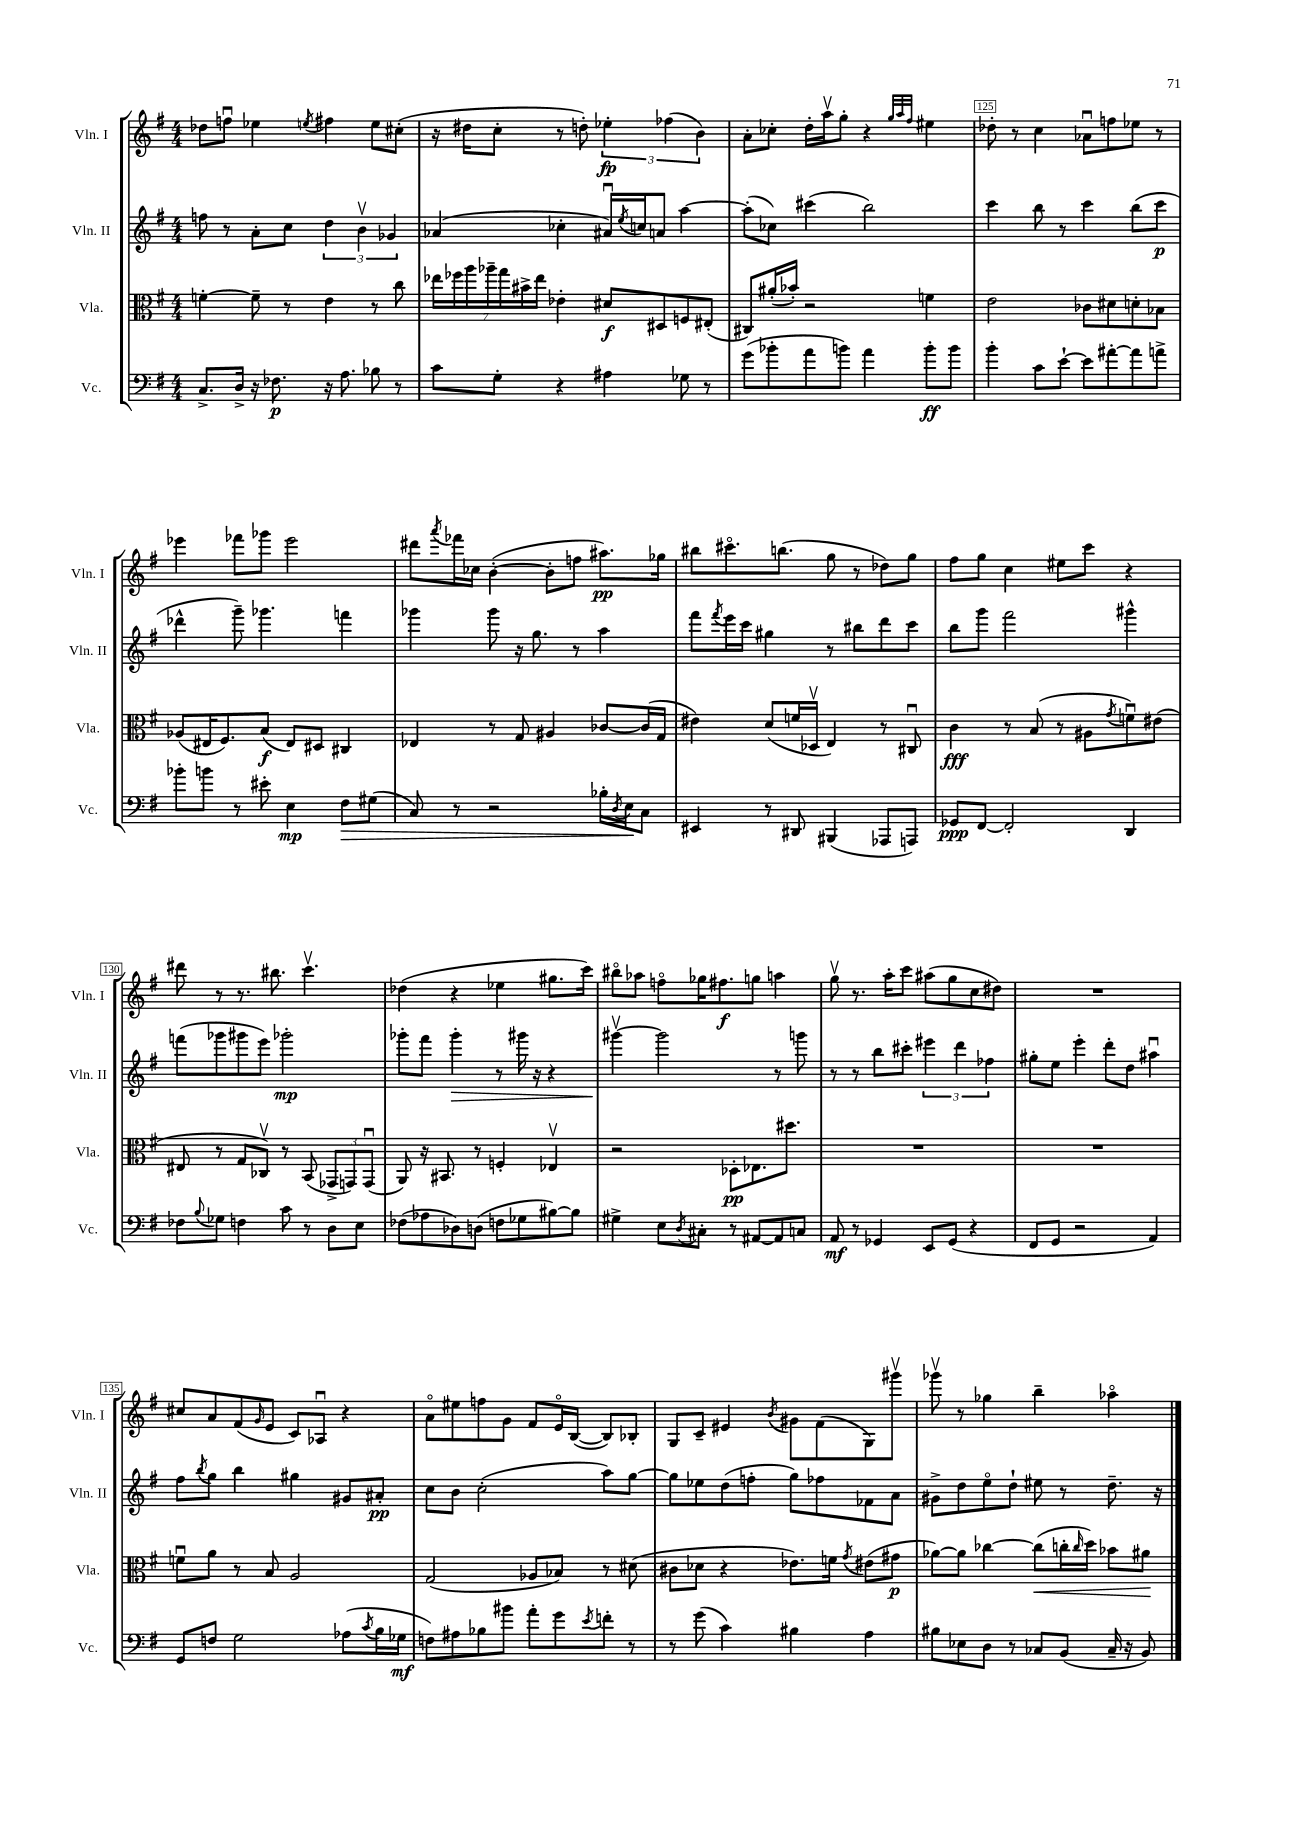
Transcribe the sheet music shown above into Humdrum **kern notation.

**kern	**kern	**kern	**kern
*staff4	*staff3	*staff2	*staff1
*clefF4	*clefC3	*clefG2	*clefG2
*k[f#]	*k[f#]	*k[f#]	*k[f#]
*M4/4	*M4/4	*M4/4	*M4/4
8.C^/L	[4f'\	8ff\	8dd-\L
.	.	8r	8ffu\J
16D^/Jk	.	.	.
16r	8f~\]	8a'\L	4ee-\
8.F-\	.	.	.
.	8r	8cc\J	.
.	.	.	8qee/
16r	4e\	6dd\	4ff#\
8.A\	.	.	.
.	.	6bv\	.
8B-\	8r	.	8ee\L
.	.	6g-/	.
8r	8cc\	.	(8cc#'\J
=	=	=	=
8c\L	28ee-\LL	(4a-/	16r
.	28ff-\	.	.
.	.	.	16dd#\LK
.	28aa\	.	.
.	28aa-~\	.	.
8G'\J	.	.	8cc'\J
.	28gg\	.	.
.	28b#^\	.	.
.	28ee-\JJ	.	.
4r	4e-'\	4cc-'\	8r
.	.	.	8dd'\)
4A#\	8d#/L	16a#u/LL)	6ee-'\
.	.	8qee/	.
.	.	16cc/J	.
.	8D#/	8a/J	.
.	.	.	(6ff-\
8G-\	8F/	[4aa\	.
.	.	.	6b\)
8r	(8E#'/J	.	.
=	=	=	=
(8g\L	8C#/L)	(8aa'\]L	8a'\L
8b-'\	(16a#'/L	8cc-\J)	8cc-'\J
.	16b-'/JJ)	.	.
8a\	2r	(4ccc#\	16dd'\LL
.	.	.	16aav\J
8b\J)	.	.	8gg'\J
4a\	.	2bb\)	4r
.	.	.	32qqgg/LLL
.	.	.	32qqaa/
.	.	.	32qqff#/JJJ
8b'\L	4f\	.	4ee#\
8b\J	.	.	.
=	=	=	=
4b'\	2e\	4ccc\	8dd-'\
.	.	.	8r
8c\L	.	8bb\	4cc\
[8e`\J	.	8r	.
8e\]L	8c-\L	4ccc\	8a-u\L
[8a#'\	8d#\	.	8ff\
8a#\]	8d'\	(8bb\L	8ee-\J
8a^\J	8B-\J	8ccc\J	8r
=	=	=	=
8b-'\L	(8A-/L	4ddd-^^\	4eee-\
8b\J	16E#/K	.	.
.	8.F#/)	.	.
8r	.	8ggg~\)	8fff-\L
8e#'\	(8B/J	4.ggg-\	8ggg-\J
4E\	8E#/L)	.	2eee-\
.	8D#/J	.	.
8F#\L	4C#/	4fff\	.
(8G#\J	.	.	.
=	=	=	=
8C/)	4E-/	4ggg-\	8ddd#\L
.	.	.	8qaaa/
8r	.	.	16fff-\L
.	.	.	16cc-\JJ
2r	8r	8ggg-\	([4b'\
.	8G/	16r	.
.	.	8.gg\	.
.	4A#/	.	8b'\]L
.	.	8r	8ff\J
16B-'\LL	[8c-/L	4aa\	8.aa#\L)
8qD/	.	.	.
16E\J	.	.	.
8C\J	(16c-/]L	.	.
.	16G/JJ	.	16gg-\Jk
=	=	=	=
4EE#/	4e#\)	8fff#\L	8bb#\L
.	.	8qfff#/	.
.	.	16eee\L	8.ccc#o\
.	.	16ccc\JJ	.
8r	(8d/L	4gg#\	.
.	.	.	(8.bb\J
8DD#/	16f/L	.	.
.	16D-v/JJ	.	.
(4BBB#/	4E/)	8r	8gg\
.	.	8bb#\L	8r
8AAA-/L	8r	8ddd\	8dd-\L)
8AAA/J)	8C#u/	8ccc\J	8gg\J
=	=	=	=
8GG-/L	4c\	8bb\L	8ff#\L
[8FF#/J	.	8ggg\J	8gg\J
2FF#'/]	8r	2fff#\	4cc\
.	(8B/	.	.
.	8r	.	8ee#\L
.	8A#\L	.	8ccc\J
.	8qg/	.	.
4DD/	8fu\)	4ggg#^^\	4r
.	(8e#\J	.	.
=	=	=	=
8F-\L	8E#/	(8fff\L	8ddd#\
8qqB/	.	.	.
8G-\J	8r	8ggg-\	8r
4F\	8G/L	8ggg#\	8.r
.	8C-v/J)	8eee\J)	.
.	.	.	8.bb#\
8c\	8r	2ggg-'\	.
8r	(8BB/	.	4.cccv\
8D\L	12GG-^/L	.	.
.	12GG/)	.	.
8E\J	.	.	.
.	(12GGu/J	.	.
=	=	=	=
(8F-\L	8AA/)	8ggg-'\L	(4dd-\
8A-\	16r	8fff#\J	.
.	8.BB#/	.	.
8D-\)	.	4ggg-'\	4r
(8D\J	8r	.	.
8F\L	4F'/	8r	4ee-\
8G-\	.	16ggg#\	.
.	.	16r	.
[8B#\)	4E-v/	4r	8.gg#\L
8B#\]J	.	.	.
.	.	.	16ccc\Jk)
=	=	=	=
4G#^\	2r	[4ggg#v\	8bb#o\L
.	.	.	8aa-\J
8E\L	.	2ggg#\]	8ffo\L
8qD/	.	.	.
8C#'\J	.	.	16gg-\K
.	.	.	8.ff#\
8r	8D-'\L	.	.
[8AA#/L	8.E-\	.	8gg\J
8AA#/]	.	8r	4aa\
.	8.dd#\J	.	.
8C/J	.	8ggg\	.
=	=	=	=
8AA/	1r	8r	8ggv\
8r	.	8r	8.r
4GG-/	.	8bb\L	.
.	.	.	16aa'\LK
.	.	8ccc#'\J	8ccc\J
8EE/L	.	6eee#\	(8aa#\L
(8GG-/J	.	.	8gg\
.	.	6ddd\	.
4r	.	.	8cc\
.	.	6ff-\	.
.	.	.	8dd#\J)
=	=	=	=
8FF#/L	1r	8gg#'\L	1r
8GG/J	.	8ee\J	.
2r	.	4eee'\	.
.	.	8ddd'\L	.
.	.	8dd\J	.
4AA/)	.	4aa#u\	.
=	=	=	=
8GG/L	8fu\L	8ff#\L	8cc#/L
.	.	8qbb/	.
8F/J	8a\J	8gg\J	8a/
2G\	8r	4bb\	(8f#/
.	.	.	16qqg/
.	8B/	.	8e/J
.	2A/	4gg#\	8c/L)
.	.	.	8A-u/J
(8A-\L	.	8g#/L	4r
8qc/	.	.	.
16B\L	.	8a#'/J	.
16G-\JJ	.	.	.
=	=	=	=
8F\L)	(2G/	8cc\L	8ao\L
8A#\	.	8b\J	8ee#\
8B-\	.	(2cc'\	8ff\
8b#\J	.	.	8g\J
8a'\L	8A-/L	.	8f#/L
8g\	8B-/J)	.	16eo/L
.	.	.	([16B/JJ
8qe/	.	.	.
8f'\J	8r	8aa\L)	8B/]L)
8r	(8d#\	[8gg\J	8B-'/J
=	=	=	=
8r	8c#\L	8gg\]L	8G/L
(8g\	8d-\J	8ee-\	8c~/J
4c\)	4r	(8dd\	4e#/
.	.	8ff'\J	.
.	.	.	8qb/
4B#\	8.e-\L)	8gg\L)	8g#\L
.	.	8ff-\	(8f#\
.	16f\Jk	.	.
.	8qg/	.	.
4A\	(8e#\L	8f-\	8G\)
.	8g#\J	8a\J	8ggg#v\J
=	=	=	=
8B#\L	[8a-\L)	8g#^\L	8ggg-v\
8E-\	8a-\]J	8dd\	8r
8D\J	[4cc-\	8eeo\	4gg-\
8r	.	8dd`\J	.
8C-/L	(8cc-\]L	8ee#\	4bb~\
(8BB/J	16cc'\L	8r	.
.	16qqcc/	.	.
.	16dd\JJ)	.	.
16C-~/	8b-\L	8.dd~\	4aa-o\
16r	.	.	.
8BB/)	8a#\J	.	.
.	.	16r	.
==	==	==	==
*-	*-	*-	*-
